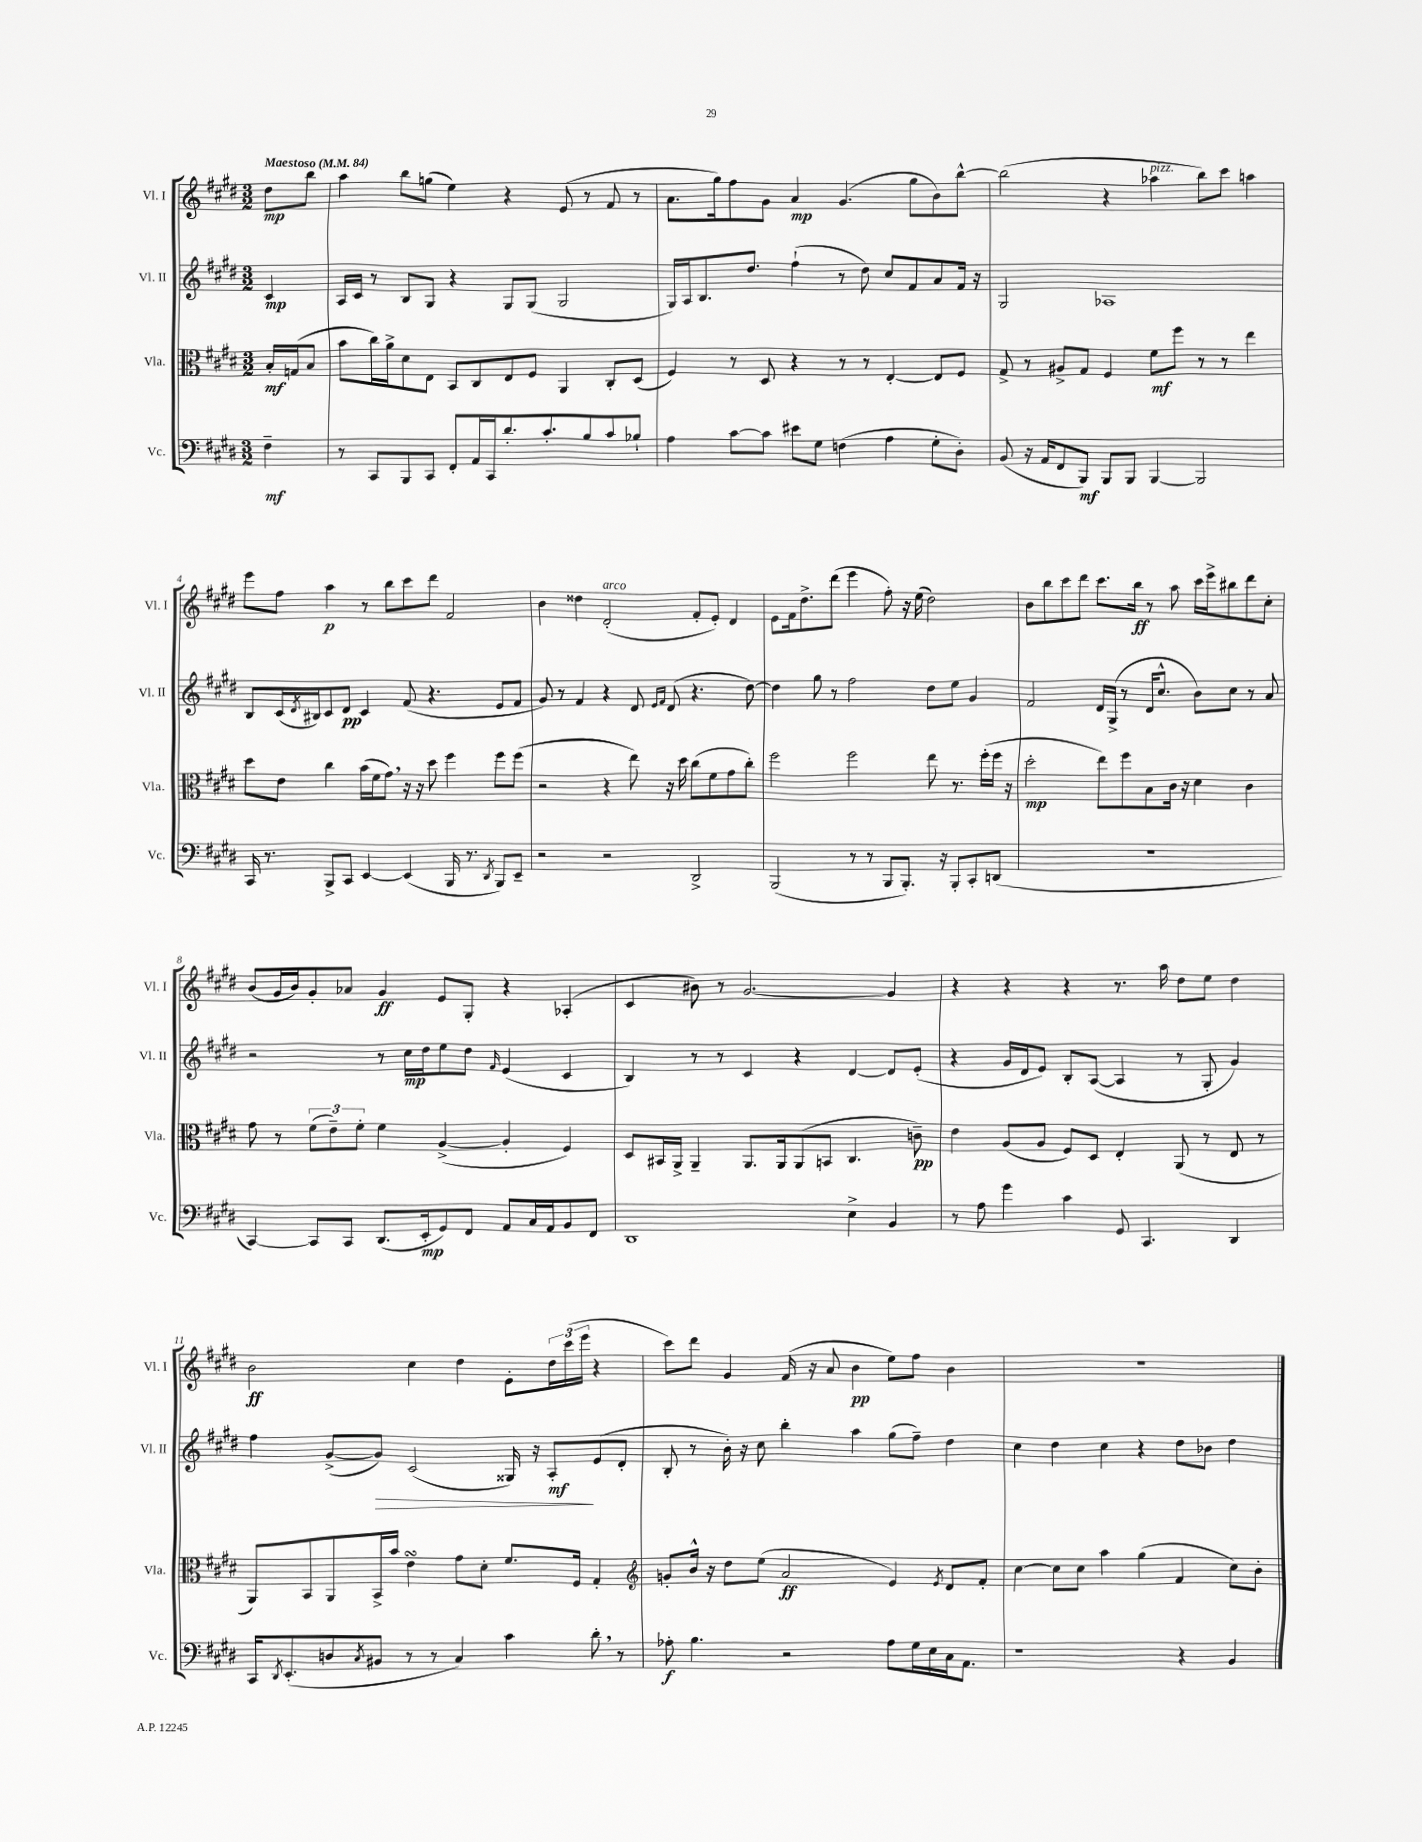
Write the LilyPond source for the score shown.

<<
\new StaffGroup <<
\new Staff = "s0" \with { instrumentName = "Vl. I" shortInstrumentName = "Vl. I" } {
    \clef treble \key e \major \numericTimeSignature \time 3/2 \partial 4 \tempo "Maestoso" 4 = 84
    dis''8\mp b''8 |
    a''4 b''8 g''8( e''4) r4 e'8( r8 fis'8 r8 |
    a'8. gis''16) fis''8 gis'8 a'4\mp gis'4.( gis''8 b'8) b''8~-^ |
    b''2( r4 aes''4^\markup { \italic "pizz." } b''8) cis'''8 a''4 |
    e'''8 fis''8 a''4\p r8 b''8 cis'''8 dis'''8 fis'2 |
    b'4 disis''4 dis'2-.^\markup { \italic "arco" }( fis'8-. e'8-.) dis'4 |
    e'8 fis'16 dis''8.-> dis'''8( e'''4 fis''8-.) r16 e''16( dis''2) |
    b'8 b''8 cis'''8 dis'''8 cis'''8. b''16\ff r8 a''8 cis'''16 e'''16-> bis''8 dis'''8 cis''8-. |
    b'8( gis'16 b'16) gis'8-. aes'8 gis'4\ff e'8 gis8-. r4 aes4-.( |
    cis'4 bis'8) r8 gis'2.~ gis'4 |
    r4 r4 r4 r8. a''16 dis''8 e''8 dis''4 |
    b'2\ff cis''4 dis''4 e'8-. \tuplet 3/2 { dis''16 cis'''16( e'''16 } r4 |
    cis'''8) dis'''8 gis'4 fis'16( r16 a'8 b'4\pp e''8) fis''8 b'4 |
    R1. \bar "|." |
}
\new Staff = "s1" \with { instrumentName = "Vl. II" shortInstrumentName = "Vl. II" } {
    \clef treble \key e \major \numericTimeSignature \time 3/2 \partial 4
    cis'4\mp |
    a16 cis'16 r8 b8 gis8 r4 gis8 gis8( gis2 |
    gis16) a16 b8. dis''8. fis''4-!( r8 dis''8) cis''8 fis'8 a'8 fis'16 r16 |
    gis2 aes1 |
    b8 cis'16( \acciaccatura { dis'8 } bis16) cis'8 dis'8\pp cis'4 fis'8( r4. e'8 fis'8 |
    gis'8) r8 fis'4 r4 dis'8 \grace { e'16 fis'16 } dis'8( r4. dis''8~) |
    dis''4 gis''8 r8 fis''2 dis''8 e''8 gis'4 |
    fis'2 dis'16 gis16->( r8 dis'16 cis''8.-^ b'8) cis''8 r8 a'8 |
    r2 r8 cis''16\mp dis''16 e''8 dis''8 \grace { fis'16 } e'4( cis'4 |
    b4) r8 r8 cis'4 r4 dis'4~ dis'8 e'8-.( |
    r4 gis'16 dis'16 e'8) b8-. a8~( a4 r8 gis8-. gis'4) |
    fis''4 gis'8~->( gis'8\>) cis'2( gisis16) r16 a8-.\mf\! e'8( dis'8-. |
    b8-. r8 b'16-.) r16 cis''8 b''4-. a''4 gis''8( fis''8--) dis''4 |
    cis''4 dis''4 cis''4 r4 dis''8 bes'8 dis''4 \bar "|." |
}
\new Staff = "s2" \with { instrumentName = "Vla." shortInstrumentName = "Vla." } {
    \clef alto \key e \major \numericTimeSignature \time 3/2 \partial 4
    b16-.\mf g16( b8 |
    b'8 cis''16) a'16-> dis'8 e8 b,8 cis8 e8 fis8 a,4 cis8-. dis8( |
    fis4) r8 dis8 r4 r8 r8 e4~-. e8 fis8 |
    gis8-> r8 ais8-> gis8 fis4 fis'8\mf fis''8 r8 r8 e''4 |
    dis''8 e'8 cis''4 b'16( fis'16 gis'8) \breathe r16 r16 dis''8 fis''4 fis''8 fis''8( |
    r2 r4 e''8) r16 dis''16 cis''8( fis'8 gis'8 cis''8-.) |
    fis''2 fis''2 e''8 r8. fis''16-.( fis''16 r16 |
    dis''2-.\mp e''8) fis''8 b8 cis'16 r16 dis'4 cis'4 |
    gis'8 r8 \tuplet 3/2 { fis'8( e'8--) fis'8-. } fis'4 a4~->( a4-. fis4) |
    dis8 bis,16 a,16-> a,4-- a,8. a,16 a,8( b,8 cis4. c'8--\pp) |
    e'4 a8( a8 fis8) dis8 e4-. a,8( r8 e8 r8 |
    a,8) b,8 a,8 b,16-> b'16 e'4\turn gis'8 dis'8-. fis'8. fis16 gis4-. |
    \clef treble g'8-. b'16-^ r16 dis''8 e''8( a'2\ff e'4) \acciaccatura { e'8 } dis'8 fis'8-. |
    cis''4~ cis''8 cis''8 a''4 gis''4( fis'4 cis''8) b'8-. \bar "|." |
}
\new Staff = "s3" \with { instrumentName = "Vc." shortInstrumentName = "Vc." } {
    \clef bass \key e \major \numericTimeSignature \time 3/2 \partial 4
    fis4--\mf |
    r8 cis,8 b,,8 cis,8 fis,8-. a,16 cis,16 dis'8.-. cis'8.-. b8 cis'8 bes8-! |
    a4 cis'8~ cis'8 eis'8 gis8 f4( a4 gis8-. dis8-.) |
    b,8( r16 a,16 fis,8 b,,8\mf) b,,8 b,,8 b,,4~ b,,2 |
    cis,16 r8. b,,8-> cis,8 e,4~ e,4( b,,16 r8. \acciaccatura { dis,8 } b,,8) e,8-- |
    r2 r2 dis,2-> |
    b,,2( r8 r8 b,,8 b,,8.-.) r16 b,,8-. cis,8-. d,8( |
    R1. |
    cis,4~) cis,8 cis,8 dis,8.( e,16-.\mp gis,8) fis,8 a,8 cis16 a,16 b,8 fis,8 |
    dis,1 e4-> b,4 |
    r8 a8 gis'4 cis'4 gis,8 cis,4. dis,4 |
    cis,16 \acciaccatura { dis,8 } e,8.-.( d8 \acciaccatura { cis8 } bis,8 r8 r8 cis4) cis'4 dis'8-. \breathe r8 |
    aes8-.\f b4. r2 aes8 gis16 e16 cis16 a,8. |
    r1 r4 b,4 \bar "|." |
}
>>
>>
